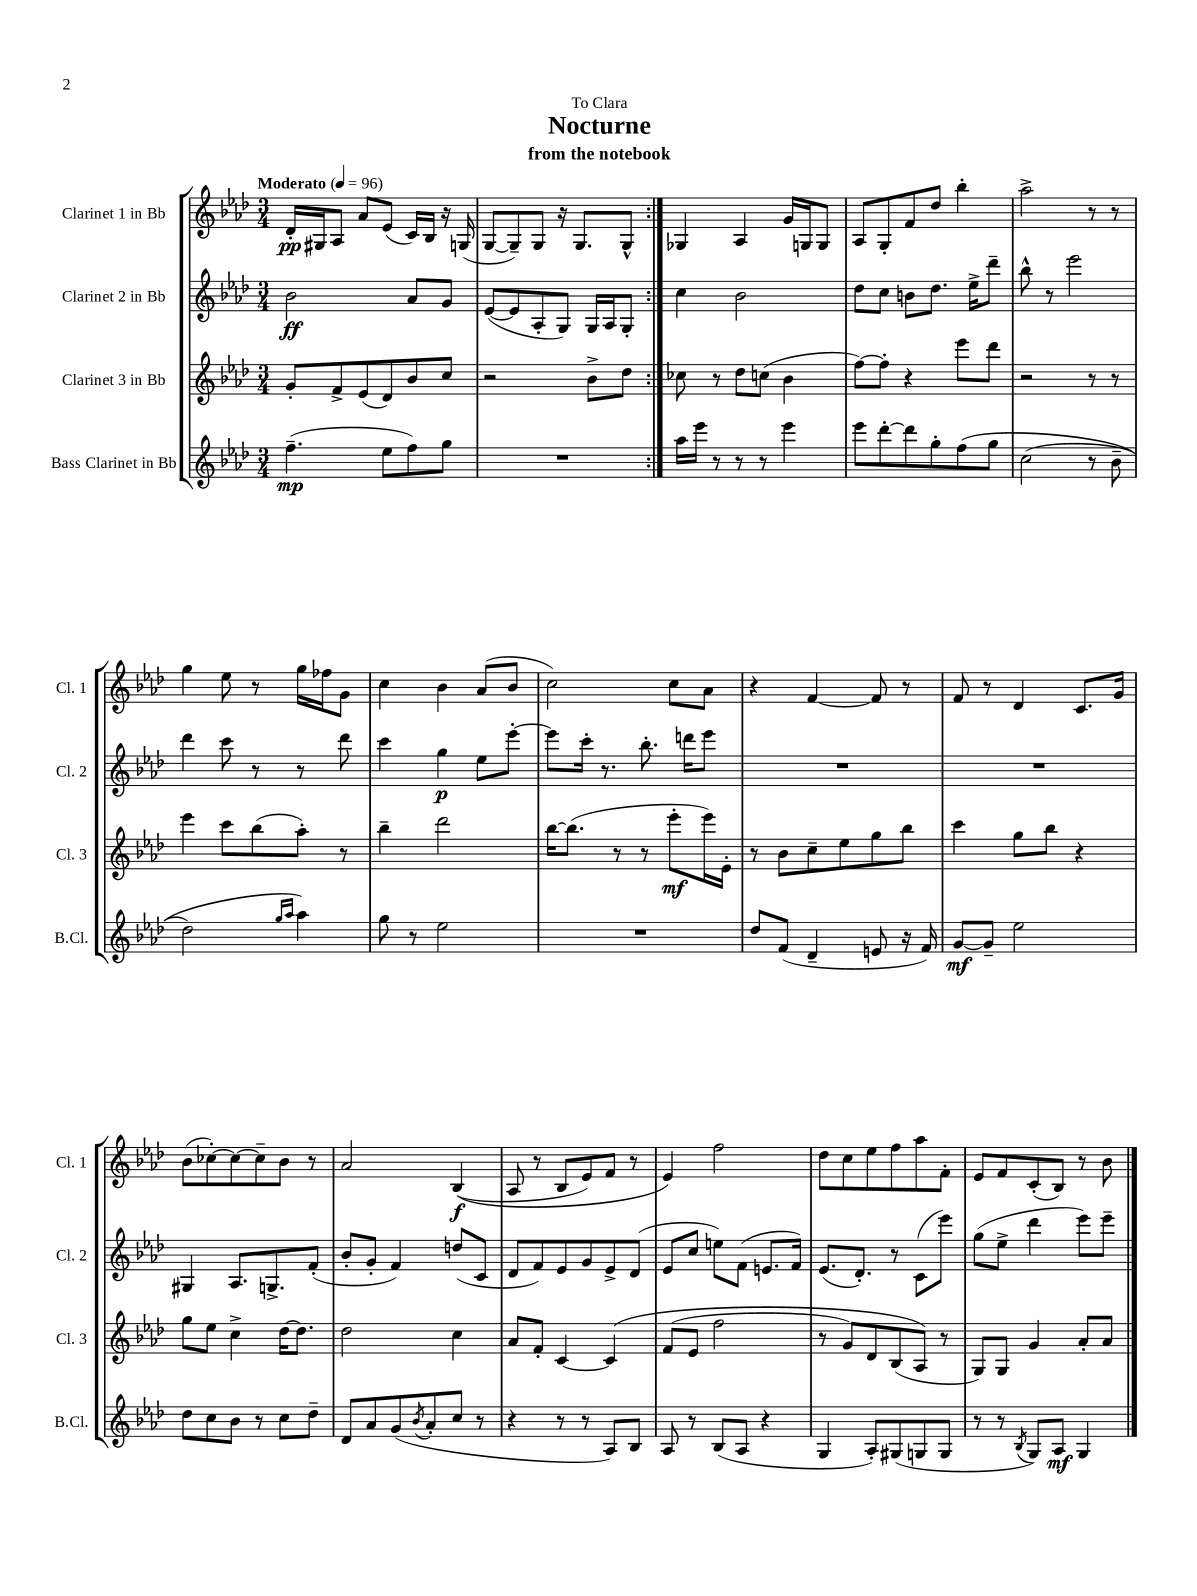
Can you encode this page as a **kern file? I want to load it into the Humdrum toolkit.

**kern	**kern	**kern	**kern
*staff4	*staff3	*staff2	*staff1
*clefG2	*clefG2	*clefG2	*clefG2
*k[b-e-a-d-]	*k[b-e-a-d-]	*k[b-e-a-d-]	*k[b-e-a-d-]
*M3/4	*M3/4	*M3/4	*M3/4
*MM96	*MM96	*MM96	*MM96
(4.ff~	8g'	2b-	16d-'
.	.	.	16G#
.	8f^	.	8A-
.	(8e-	.	8a-
8ee-	8d-)	.	(8e-
8ff)	8b-	8a-	16c)
.	.	.	16B-
8gg	8cc	8g	16r
.	.	.	(16G
=	=	=	=
2.r	2r	([8e-	[8G
.	.	8e-]	8G~])
.	.	8A-'	8G
.	.	8G)	16r
.	.	.	8.G
.	8b-^	16G	.
.	.	16A-	.
.	8dd-	8G'	8G^^
=:|!	=:|!	=:|!	=:|!
16aa-	8cc-	4cc	4G-
16eee-	.	.	.
8r	8r	.	.
8r	8dd-	2b-	4A-
8r	(8cc	.	.
4eee-	4b-	.	16g
.	.	.	16G
.	.	.	8G
=	=	=	=
8eee-	[8ff)	8dd-	8A-
[8ddd-'	8ff']	8cc	8G'
8ddd-]	4r	8b	8f
8gg'	.	8.dd-	8dd-
&(8ff	8eee-	.	4bb-'
.	.	16ee-^	.
8gg	8ddd-	8ddd-~	.
=	=	=	=
(2cc	2r	8bb-^^	2aa-^
.	.	8r	.
.	.	2eee-	.
8r	8r	.	8r
8b-~	8r	.	8r
=	=	=	=
2dd-)	4eee-	4ddd-	4gg
.	8ccc	8ccc	8ee-
.	(8bb-	8r	8r
16qqgg	.	.	.
16qqaa-	.	.	.
4aa-&)	8aa-')	8r	16gg
.	.	.	16ff-
.	8r	8ddd-	8g
=	=	=	=
8gg	4bb-~	4ccc	4cc
8r	.	.	.
2ee-	2ddd-	4gg	4b-
.	.	8ee-	(8a-
.	.	[8eee-'	8b-
=	=	=	=
2.r	[16bb-	8eee-]	2cc)
.	(8.bb-]	.	.
.	.	16ccc'	.
.	.	8.r	.
.	8r	.	.
.	8r	8.bb-'	.
.	8eee-'	.	8cc
.	.	16ddd	.
.	16eee-)	8eee-	8a-
.	16e-'	.	.
=	=	=	=
8dd-	8r	2.r	4r
(8f	8b-	.	.
4d-~	8cc~	.	[4f
.	8ee-	.	.
8e	8gg	.	8f]
16r	8bb-	.	8r
16f)	.	.	.
=	=	=	=
[8g	4ccc	2.r	8f
8g~]	.	.	8r
2ee-	8gg	.	4d-
.	8bb-	.	.
.	4r	.	8.c
.	.	.	16g
=	=	=	=
8dd-	8gg	4G#	(8b-
8cc	8ee-	.	[8cc-')
8b-	4cc^	8.A-	8cc-_
8r	.	.	8cc-~]
.	.	8.G^	.
8cc	[16dd-	.	8b-
.	8.dd-]	.	.
8dd-~	.	(8f'	8r
=	=	=	=
8d-	2dd-	8b-'	2a-
8a-	.	8g'	.
(8g	.	4f)	.
8qb-	.	.	.
8a-'	.	.	.
8cc	4cc	(8dd	&((4B-
8r	.	8c	.
=	=	=	=
4r	8a-	8d-	8A-
.	8f'	8f)	8r
8r	[4c	8e-	8B-
8r	.	8g	8e-)
8A-)	&(4c]	8e-^	8f
8B-	.	(8d-	8r
=	=	=	=
8A-	(8f	8e-	4e-&)
8r	8e-	8cc	.
(8B-	2ff	8ee)	2ff
8A-	.	(8f	.
4r	.	8.e	.
.	.	16f)	.
=	=	=	=
4G	8r	(8.e-	8dd-
.	8g)	.	8cc
.	.	8.d-')	.
8A-')	8d-	.	8ee-
(8G#	(8B-	8r	8ff
8G	8A-&)	(8c	8aa-
8G	8r	8eee-)	8f'
=	=	=	=
8r	8G)	(8gg	8e-
8r	8G	8ee-^	8f
8qB-	.	.	.
8G)	4g	4ddd-	(8c'
8A-	.	.	8B-)
4G	8a-'	8eee-)	8r
.	8a-	8eee-~	8b-
==	==	==	==
*-	*-	*-	*-
